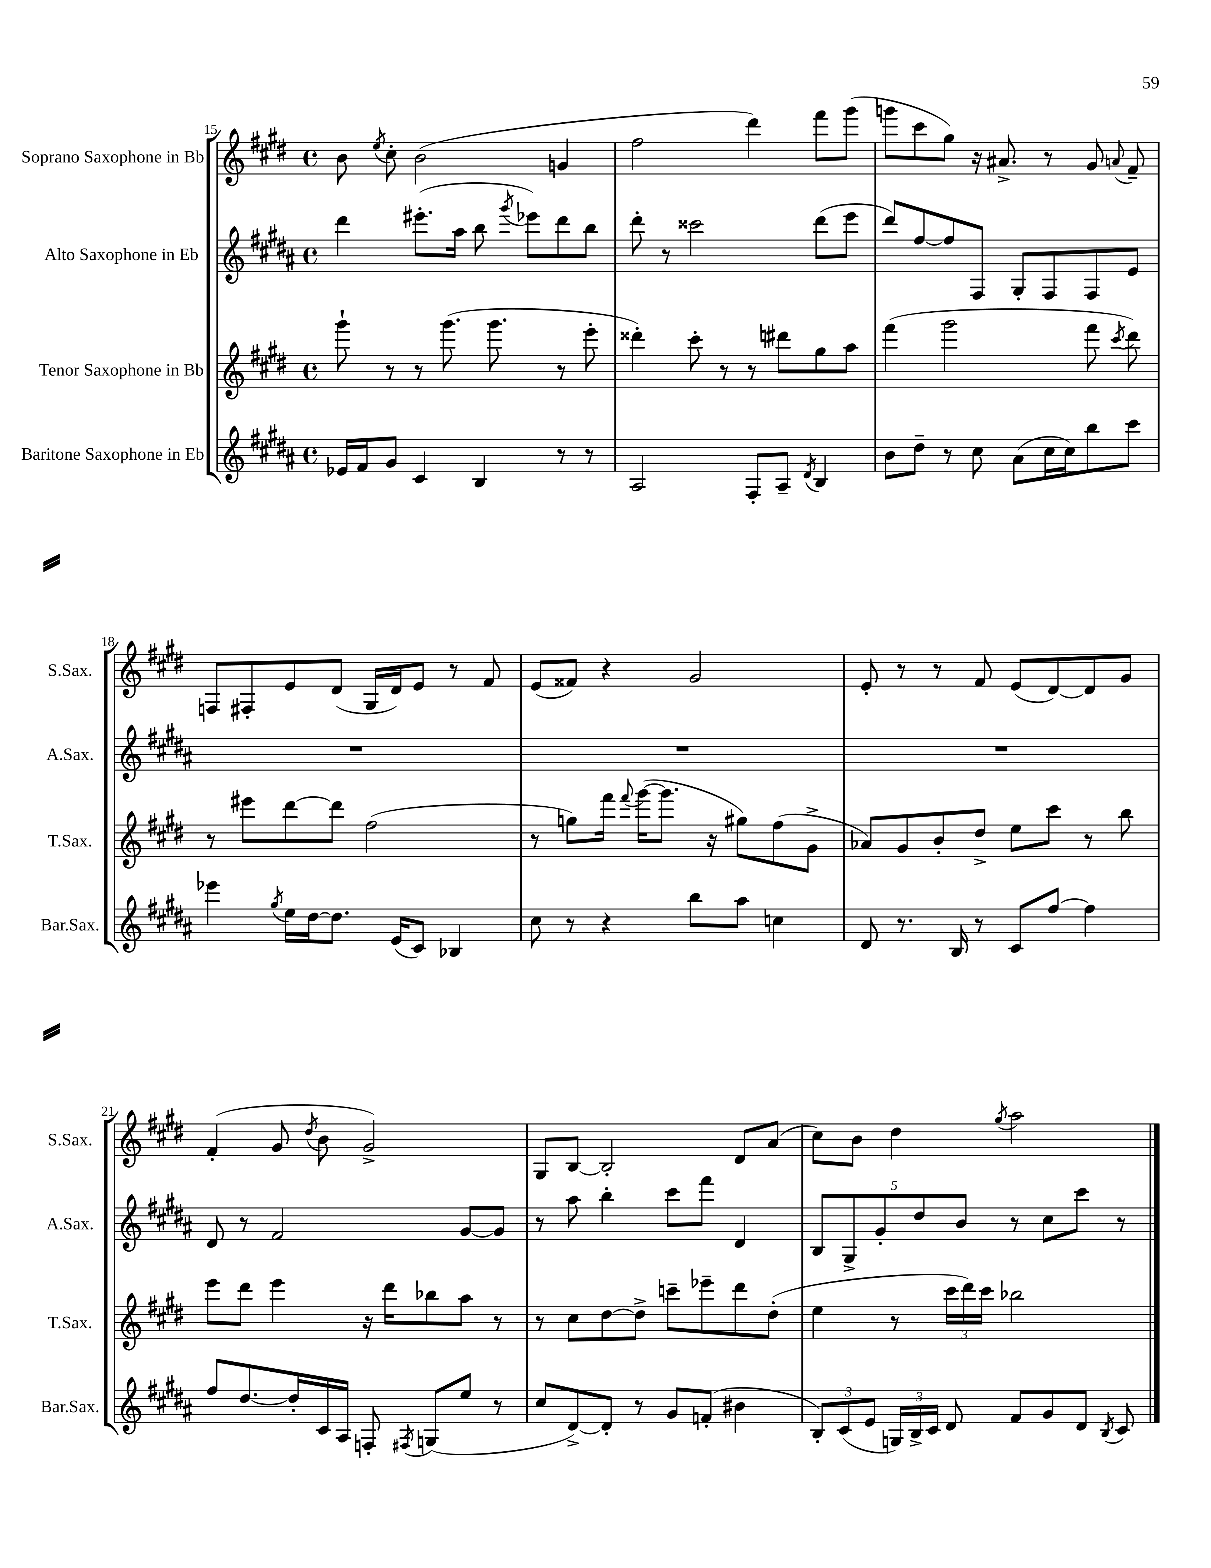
<<
\new StaffGroup <<
\new Staff = "s0" \with { instrumentName = "Soprano Saxophone in Bb" shortInstrumentName = "S.Sax." } {
    \clef treble \key e \major \defaultTimeSignature \time 4/4
    \autoBeamOff b'8 \acciaccatura { e''8 } cis''8-. b'2( g'4 |
    fis''2 dis'''4) fis'''8[ gis'''8]( |
    g'''8[ cis'''8 gis''8]) r16 ais'8.-> r8 gis'8 \appoggiatura { a'8 } fis'8-- |
    f8[ fis8-. e'8 dis'8]( gis16[ dis'16) e'8] r8 fis'8 |
    e'8[( fisis'8]) r4 gis'2 |
    e'8-. r8 r8 fis'8 e'8[( dis'8~) dis'8 gis'8] |
    fis'4-.( gis'8 \acciaccatura { dis''8 } b'8 gis'2->) |
    gis8[ b8]~ b2-. dis'8[ a'8]( |
    cis''8[) b'8] dis''4 \acciaccatura { gis''8 } a''2 \bar "|." |
}
\new Staff = "s1" \with { instrumentName = "Alto Saxophone in Eb" shortInstrumentName = "A.Sax." } {
    \clef treble \key b \major \defaultTimeSignature \time 4/4
    \autoBeamOff dis'''4 eis'''8.[-.( ais''16] b''8 \acciaccatura { gis'''8 } ees'''8[) dis'''8 b''8] |
    dis'''8-. r8 cisis'''2 dis'''8[( e'''8] |
    dis'''8[) fis''8~ fis''8 fis8] gis8[-. fis8 fis8 e'8] |
    R1 |
    R1 |
    R1 |
    dis'8 r8 fis'2 gis'8[~ gis'8] |
    r8 ais''8 b''4-. cis'''8[ fis'''8] dis'4 |
    \tuplet 5/4 { b8[ gis8-> gis'8-. dis''8 b'8] } r8 cis''8[ cis'''8] r8 \bar "|." |
}
\new Staff = "s2" \with { instrumentName = "Tenor Saxophone in Bb" shortInstrumentName = "T.Sax." } {
    \clef treble \key e \major \defaultTimeSignature \time 4/4
    \autoBeamOff gis'''8-! r8 r8 gis'''8.( gis'''8. r8 e'''8-. |
    disis'''4-.) cis'''8-. r8 r8 dis'''8[ gis''8 a''8] |
    fis'''4( gis'''2 fis'''8 \acciaccatura { cis'''8 } dis'''8) |
    r8 eis'''8[ dis'''8~ dis'''8] fis''2( |
    r8 g''8[) fis'''16] \appoggiatura { fis'''8 } gis'''16[~( gis'''8.] r16 gis''8[) fis''8( gis'8]-> |
    aes'8[) gis'8 b'8-. dis''8]-> e''8[ cis'''8] r8 b''8 |
    e'''8[ dis'''8] e'''4 r16 dis'''16[ bes''8 a''8] r8 |
    r8 cis''8[ dis''8~ dis''8]-> c'''8[-- ees'''8-- dis'''8 dis''8]-.( |
    e''4 r8 \tuplet 3/2 { cis'''16[ dis'''16) cis'''16] } bes''2 \bar "|." |
}
\new Staff = "s3" \with { instrumentName = "Baritone Saxophone in Eb" shortInstrumentName = "Bar.Sax." } {
    \clef treble \key b \major \defaultTimeSignature \time 4/4
    \autoBeamOff ees'16[ fis'16 gis'8] cis'4 b4 r8 r8 |
    ais2 fis8[-. ais8]-- \acciaccatura { dis'8 } b4 |
    b'8[ dis''8]-- r8 cis''8 ais'8[( cis''16 cis''16) b''8 cis'''8] |
    ees'''4 \acciaccatura { gis''8 } e''16[ dis''16~ dis''8.] e'16[( cis'8]) bes4 |
    cis''8 r8 r4 b''8[ ais''8] c''4 |
    dis'8 r8. b16 r8 cis'8[ fis''8]~ fis''4 |
    fis''8[ dis''8.~ dis''16-. cis'16 ais16] f8-. \acciaccatura { fis8 } g8[( e''8] r8 |
    cis''8[ dis'8~->) dis'8]-. r8 gis'8[ f'8]-.( bis'4 |
    \tuplet 3/2 { b8[-.) cis'8( e'8] } \tuplet 3/2 { g16[) b16-> cis'16] } dis'8 fis'8[ gis'8 dis'8] \acciaccatura { b8 } cis'8 \bar "|." |
}
>>
>>
\layout { \context { \Score currentBarNumber = #15 } }
